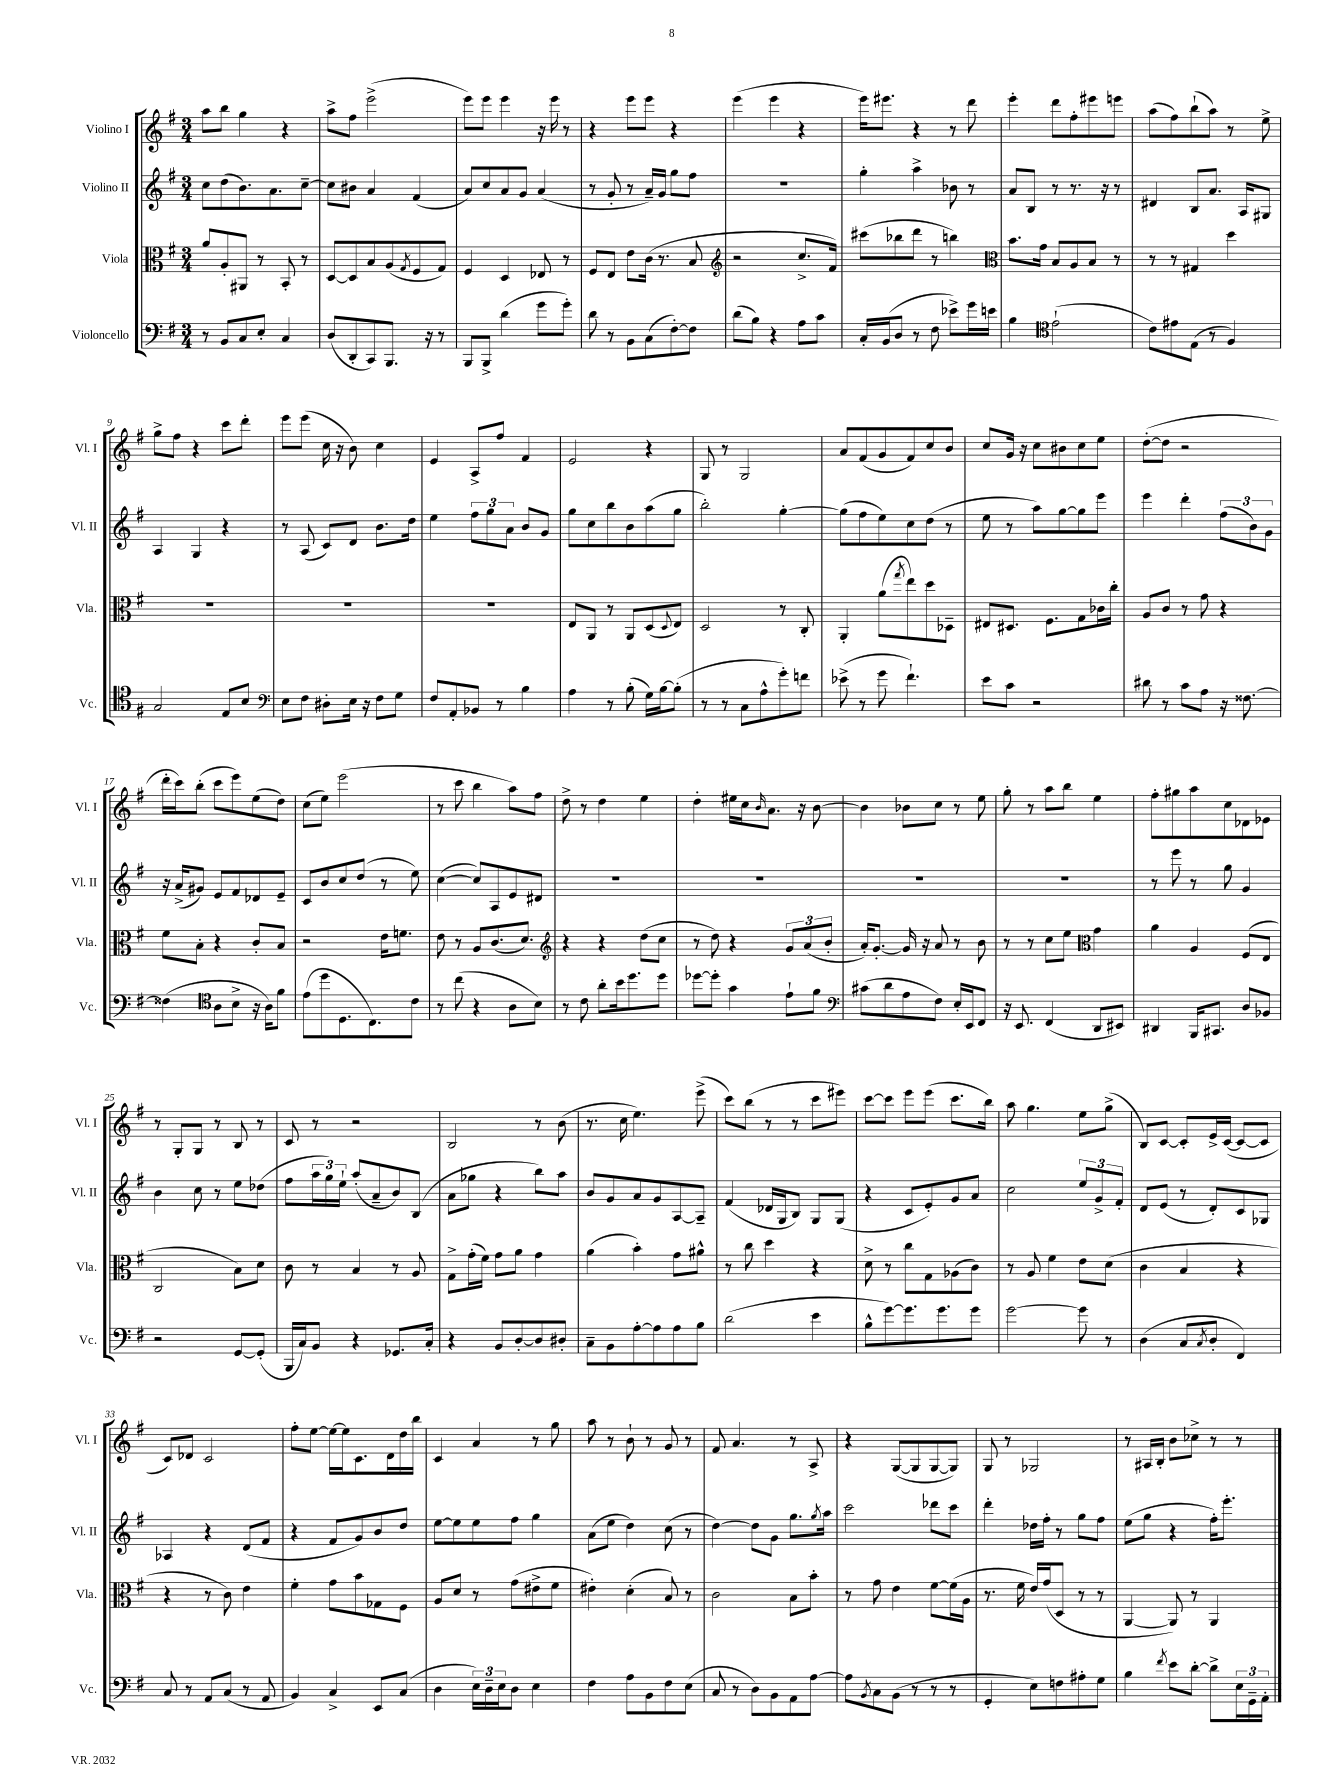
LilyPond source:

<<
\new StaffGroup <<
\new Staff = "s0" \with { instrumentName = "Violino I" shortInstrumentName = "Vl. I" } {
    \clef treble \key g \major \numericTimeSignature \time 3/4
    a''8 b''8 g''4 r4 |
    a''8-> fis''8 e'''2->( |
    e'''8) e'''8 e'''4 r16 e'''16 r8 |
    r4 e'''8 e'''8 r4 |
    e'''4( e'''4 r4 |
    e'''16) eis'''8. r4 r8 d'''8 |
    e'''4-. d'''8 fis''8-. eis'''8 e'''8 |
    a''8( fis''8) b''8-!( a''8) r8 e''8-> |
    g''8-> fis''8 r4 c'''8 d'''8-. |
    e'''8 e'''8( c''16 r16 b'8) c''4 |
    e'4 a8-> fis''8 fis'4 |
    e'2 r4 |
    g8 r8 g2 |
    a'8 fis'8( g'8 fis'8) c''8 b'8 |
    c''8 g'16 r16 c''8 bis'8 c''8 e''8 |
    d''8~-.( d''8 r2 |
    d'''16-. c'''16) b''8-.( c'''8 e'''8) e''8( d''8) |
    c''8( e''8) e'''2( |
    r8 c'''8 b''4 a''8) fis''8 |
    d''8-> r8 d''4 e''4 |
    d''4-. eis''16 c''16 \grace { b'16 } a'8. r16 b'8~ |
    b'4 bes'8 c''8 r8 e''8 |
    g''8-. r8 a''8 b''8 e''4 |
    fis''8-. gis''8 a''8 c''8 des'8 ees'8 |
    r8 g8-. g8 r8 b8 r8 |
    c'8 r8 r2 |
    b2 r8 b'8( |
    r8. c''16 e''4.) e'''8->( |
    c'''8) b''8( r8 r8 c'''8 eis'''8) |
    c'''8~ c'''8 e'''8 e'''8( c'''8. b''16) |
    a''8 g''4. e''8 g''8->( |
    b8) c'8~ c'8-. e'16-> c'16~( c'8~ c'8 |
    c'8) des'8 c'2 |
    fis''8-. e''8~ e''16~ e''16 c'8. d'16 d''16 b''16 |
    c'4 a'4 r8 g''8 |
    a''8 r8 b'8-! r8 g'8 r8 |
    fis'8 a'4. r8 a8-> |
    r4 g8~( g8 g8~ g8) |
    g8 r8 ges2 |
    r8 ais16 b16-. b'8 ces''8-> r8 r8 \bar "|." |
}
\new Staff = "s1" \with { instrumentName = "Violino II" shortInstrumentName = "Vl. II" } {
    \clef treble \key g \major \numericTimeSignature \time 3/4
    c''8 d''8( b'8.) a'8. c''8~-- |
    c''8 bis'8 a'4 fis'4( |
    a'8) c''8 a'8 g'8 a'4( |
    r8 g'8-. r8 a'16--) g'16 g''8 fis''8 |
    R2. |
    g''4-. a''4-> bes'8 r8 |
    a'8 b8 r8 r8. r16 r8 |
    dis'4 b8 a'8. a16 gis8 |
    a4 g4 r4 |
    r8 a8( c'8) d'8 b'8. d''16 |
    e''4 \tuplet 3/2 { fis''8 g''8 a'8 } b'8 g'8 |
    g''8 c''8 b''8 b'8 a''8( g''8 |
    b''2-.) g''4~-. |
    g''8( fis''8 e''8) c''8 d''8( r8 |
    e''8 r8 a''8) g''8~ g''8 e'''8 |
    e'''4 d'''4-. \tuplet 3/2 { fis''8( b'8) g'8 } |
    r16 a'16->( gis'8) e'8 fis'8 des'8 e'8-- |
    c'8 b'8 c''8 d''8( r8 e''8) |
    c''4~( c''8) a8 e'8 dis'8 |
    R2. |
    R2. |
    R2. |
    R2. |
    r8 e'''8 r8 g''8 g'4 |
    b'4 c''8 r8 e''8 des''8( |
    fis''8 \tuplet 3/2 { a''16 g''16) e''16-! } a''8-.( a'8-- b'8) b8( |
    a'8 ges''8 r4 b''8) a''8 |
    b'8 g'8 a'8 g'8 a8~ a8-- |
    fis'4( des'16 g16 b8) g8 g8( |
    r4 c'8 e'8-.) g'8 a'8 |
    c''2 \tuplet 3/2 { e''8 g'8-> fis'8-. } |
    d'8 e'8( r8 d'8-.) c'8 ges8 |
    aes4 r4 d'8( fis'8 |
    r4 fis'8 g'8) b'8 d''8 |
    e''8~ e''8 e''8 fis''8 g''4 |
    a'8( e''8 d''4) c''8( r8 |
    d''4~) d''8 g'8 g''8. \acciaccatura { g''8 } a''16 |
    c'''2 des'''8 c'''8 |
    d'''4-. des''16 fis''16-. r8 g''8 fis''8 |
    e''8( g''8 r4 fis''16-.) e'''8.-. \bar "|." |
}
\new Staff = "s2" \with { instrumentName = "Viola" shortInstrumentName = "Vla." } {
    \clef alto \key g \major \numericTimeSignature \time 3/4
    a'8 a8-. ais,8 r8 b,8-. r8 |
    d8~ d8 b8 a8( \acciaccatura { g8 } fis8 g8) |
    fis4 d4 ees8 r8 |
    fis8 e8 e'8 c'16( r8. b8 |
    \clef treble r2 c''8.-> fis'16) |
    cis'''8( bes''8 d'''8 r8 b''4) |
    \clef alto b'8. g'16 b8 a8 b8 r8 |
    r8 r8 gis4 d''4 |
    R2. |
    R2. |
    R2. |
    e8 a,8 r8 a,8 d8( \appoggiatura { d8 } e8) |
    d2 r8 c8-. |
    a,4-. a'8( \acciaccatura { g''8 } e''8) d''8 des8-- |
    eis8 dis8. fis8. g8 ces'16 c''16-. |
    a8 c'8 r8 g'8 r4 |
    fis'8 b8-. r4 c'8-. b8 |
    r2 e'16 f'8. |
    e'8 r8 a8 c'8.( d'8.) |
    \clef treble r4 r4 d''8( c''8 |
    r8 d''8) r4 \tuplet 3/2 { g'8 a'8( b'8-. } |
    a'16-.) g'8.~-. g'16 r16 a'8 r8 b'8 |
    r8 r8 c''8 e''8 \clef alto g'4 |
    a'4 a4 fis8( e8 |
    c2 b8) d'8 |
    c'8 r8 b4 r8 a8 |
    g8-> g'16-.( fis'16) g'8 a'8 g'4 |
    a'4( b'4-.) g'8 ais'8-^ |
    r8 c''8 d''4 r4 |
    d'8-> r8 c''8 g8 aes8( c'8) |
    r8 a8 fis'4 e'8 d'8( |
    c'4 b4 r4 |
    r4 r8 c'8) e'4 |
    fis'4-. g'8 b'8 ges8 fis8 |
    a8 d'8 r8 g'8( eis'8-> fis'8 |
    eis'4-.) d'4-.( b8) r8 |
    c'2 b8 b'8-. |
    r8 g'8 e'4 fis'8~ fis'16( a16 |
    r8. fis'16 e'16) g'16( d8 r8 r8 |
    a,4~ a,8) r8 a,4 \bar "|." |
}
\new Staff = "s3" \with { instrumentName = "Violoncello" shortInstrumentName = "Vc." } {
    \clef bass \key g \major \numericTimeSignature \time 3/4
    r8 b,8 c8 e8-. c4 |
    d8( d,8-. c,8) b,,8. r16 r8 |
    b,,8 b,,8-> d'4( g'8 g'8-.) |
    d'8 r8 b,8 c8( fis8~-.) fis8 |
    d'8( b8) r4 a8 c'8 |
    c16-. b,16( d8 r8 fis8 ees'8->) g'16 e'16 |
    b4 \clef tenor e'2-!( |
    c'8) eis'8 e8( r8 fis4) |
    g2 e8 b8 |
    \clef bass e8 fis8 dis8-. e16 r16 fis8 g8 |
    fis8 a,8-. bes,8 r8 b4 |
    a4 r8 b8-.( g16) b16~ b8-.( |
    r8 r8 c8 a8-^ g'8-.) f'8 |
    ees'8->( r8 g'8 fis'4.-!) |
    e'8 c'8 r2 |
    dis'8 r8 c'8 a8 r16 fisis8.~ |
    fisis4( \clef tenor a8 b8-> r16 a16) fis'8 |
    e'8( d''8 d8. c8.) c'8 |
    r8 c''8( r4 a8 b8) |
    r8 c'8 a'8-. b'16 d''8. d''8 |
    des''8~ des''8-. g'4 e'8-! fis'8 |
    \clef bass cis'8( d'8 a8 fis8) e16-. e,16 fis,8 |
    r16 e,8. fis,4( d,8 eis,8) |
    dis,4 b,,16 cis,8. d8 bes,8 |
    r2 g,8~ g,8-.( |
    b,,16 c16) b,8 r4 ges,8. c16-. |
    r4 b,8 d8~-. d8 dis8-. |
    c8-- b,8 a8~-. a8 a8 b8 |
    d'2( e'4 |
    b8-^ g'8~) g'8. g'8. g'8 |
    g'2~ g'8 r8 |
    d4( c8 \acciaccatura { c8 } d8-. fis,4) |
    c8 r8 a,8 c8( r8 a,8 |
    b,4) c4-> e,8 c8( |
    d4 \tuplet 3/2 { e16) d16-- e16 } d8 e4 |
    fis4 a8 b,8 fis8 e8( |
    c8 r8 d8) b,8 a,8 a8~ |
    a8 \acciaccatura { b,8 } c8 b,8( r8 r8 r8 |
    g,4-. e8) f8 ais8-. g8 |
    b4 \acciaccatura { fis'8 } e'8 d'8~-. d'8-> \tuplet 3/2 { e16 g,16-- a,16-. } \bar "|." |
}
>>
>>
